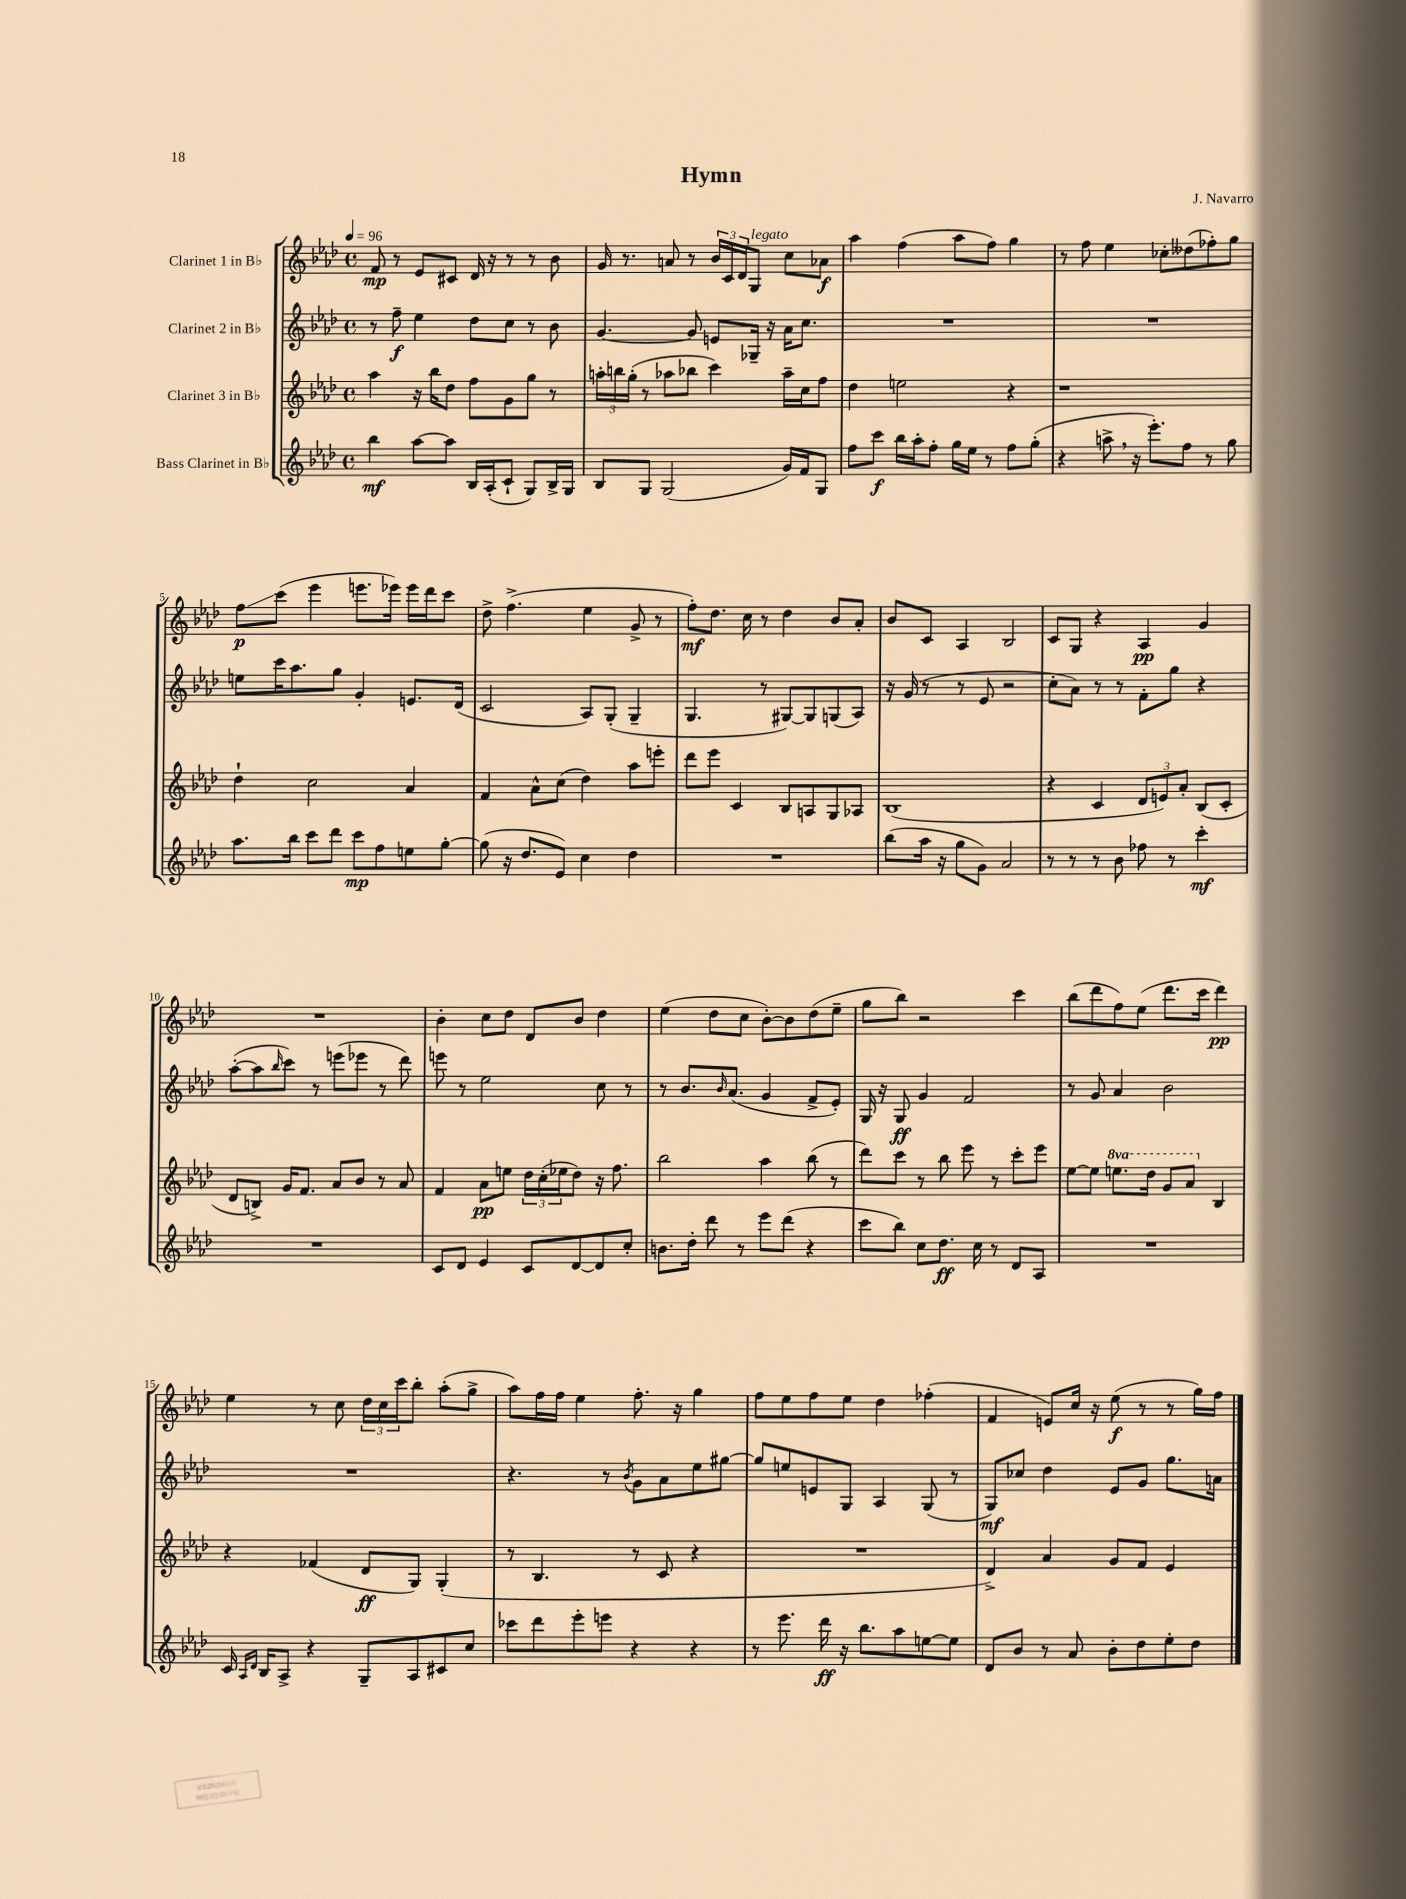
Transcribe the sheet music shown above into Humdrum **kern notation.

**kern	**kern	**kern	**kern
*staff4	*staff3	*staff2	*staff1
*clefG2	*clefG2	*clefG2	*clefG2
*k[b-e-a-d-]	*k[b-e-a-d-]	*k[b-e-a-d-]	*k[b-e-a-d-]
*M4/4	*M4/4	*M4/4	*M4/4
*met(c)	*met(c)	*met(c)	*met(c)
*MM96	*MM96	*MM96	*MM96
4bb-	4aa-	8r	8f
.	.	8ff~	8r
[8aa-	16r	4ee-	8e-
.	16bb-	.	.
8aa-]	8dd-	.	8c#
16B-	8ff	8dd-	16d-
(16A-'	.	.	16r
8c`	8g	8cc	8r
8G)	8gg	8r	8r
16B-^	8r	8b-	8b-
16G	.	.	.
=	=	=	=
8B-	24aa'	[4.g	16g
.	24bb	.	.
.	.	.	8.r
.	(24gg'	.	.
8G	8r	.	.
(2G	8aa-	.	8a
.	8bb-	8g]	8r
.	4ccc)	8e	24b-
.	.	.	24c
.	.	.	24d-
.	.	16G-~	8G
.	.	16r	.
16g)	16aa-~	16a-	8cc
16f	16cc	8.cc	.
8G	8ff	.	8a-
=	=	=	=
8ff	4dd-	1r	4aa-
8ccc	.	.	.
16bb-	2ee	.	(4ff
16aa-'	.	.	.
8ff'	.	.	.
16gg	.	.	8aa-
16ee-	.	.	.
8r	.	.	8ff)
8ff	4r	.	4gg
(8gg'	.	.	.
=	=	=	=
4r	1r	1r	8r
.	.	.	8ff
8aa^	.	.	4ee-
16r	.	.	.
8.eee-')	.	.	.
.	.	.	8cc-'
8ff	.	.	(8dd--
8r	.	.	8ff-')
8gg	.	.	8gg
=	=	=	=
8.aa-	4dd-`	8ee	8ff
.	.	16ccc	(8ccc
16bb-	.	8.aa-	.
8ccc	2cc	.	4eee-
8ddd-	.	8gg	.
8ccc	.	4g'	8.eee
8ff	.	.	.
.	.	.	16eee-)
8ee	4a-	8.e	16eee-
.	.	.	16ddd-
[8gg'	.	.	8ccc
.	.	(16d-	.
=	=	=	=
(8gg]	4f	2c	8dd-^
16r	.	.	(4.ff^
8.dd-	.	.	.
.	8a-^^	.	.
8e-)	(8cc	.	.
4cc	4dd-)	8A-)	4ee-
.	.	(8G'	.
4dd-	8aa-	4G~	8g^
.	8eee'	.	8r
=	=	=	=
1r	8ddd-	4.G	8ff')
.	8eee-	.	8.dd-
.	4c	.	.
.	.	.	16cc
.	.	8r	8r
.	8B-	[8G#)	4dd-
.	8A	8G#]	.
.	8G	(8G	8b-
.	8A-	8A-)	8a-'
=	=	=	=
(8bb-	(1B-	16r	8b-
.	.	(16g	.
16aa-	.	8r	8c
16r	.	.	.
8gg	.	8r	4A-
8g)	.	8e-	.
2a-	.	2r	2B-
=	=	=	=
8r	4r	8cc'	8c
8r	.	8a-)	8G
8r	4c	8r	4r
8b-	.	8r	.
8ff-	12d-	8f'	4A-
.	12e)	.	.
8r	.	8gg	.
.	12a-'	.	.
4ccc'	(8B-	4r	4g
.	8c'	.	.
=	=	=	=
1r	8d-	([8aa-'	1r
.	8B^)	8aa-]	.
.	.	16qqbb-	.
.	16g	8ccc)	.
.	8.f	.	.
.	.	8r	.
.	8a-	(8eee	.
.	8b-	8eee-	.
.	8r	8r	.
.	8a-	8ddd-)	.
=	=	=	=
8c	4f	8eee	4b-'
8d-	.	8r	.
4e-	8a-	2ee-	8cc
.	8ee	.	8dd-
8c	24dd-	.	8d-
.	(24cc'	.	.
.	24ee-	.	.
[8d-	8dd-)	.	8b-
8d-]	16r	8cc	4dd-
.	8.ff	.	.
8cc'	.	8r	.
=	=	=	=
8.b	2bb-	8r	(4ee-
.	.	8.b-	.
16dd-'	.	.	.
8ddd-	.	.	8dd-
.	.	16qqb-	.
.	.	(8.a-	.
8r	.	.	8cc
8eee-	4aa-	4g	[8b-')
(8ddd-	.	.	8b-]
4r	(8bb-	8f^	(8dd-
.	8r	8e-')	8ee-~
=	=	=	=
8ccc	8ddd-)	16G	8gg
.	.	16r	.
8bb-)	8ccc	8G	8bb-)
8cc	8r	4g	2r
8.dd-	8bb-	.	.
.	8eee-	2f	.
16cc	.	.	.
8r	8r	.	.
8d-	8ccc'	.	4ccc
8A-	8eee-	.	.
=	=	=	=
1r	[8ee-	8r	(8bb-
.	8ee-]	8g	8ddd-
.	8.eee	4a-	8ff)
.	.	.	(8ee-
.	16ddd-	.	.
.	8gg	2b-	8.ddd-
.	8aa-	.	.
.	.	.	16ccc
.	4B-	.	4ddd-)
=	=	=	=
16c	4r	1r	4ee-
16qqA-	.	.	.
16qqd-	.	.	.
16B-	.	.	.
8A-^	.	.	.
4r	(4f-	.	8r
.	.	.	8cc
8G~	8d-	.	24dd-
.	.	.	24cc
.	.	.	24ccc
8A-	8G)	.	8bb-'
8c#	(4G'	.	(8aa-'
8cc	.	.	8gg^
=	=	=	=
8ccc-	8r	4.r	8aa-)
8ddd-	4.B-	.	16ff
.	.	.	16ff
8eee-'	.	.	4ee-
8eee	.	8r	.
.	.	8qb-	.
4r	8r	8g	8.ff'
.	8c	8a-	.
.	.	.	16r
4r	4r	8ee-	4gg
.	.	[8gg#	.
=	=	=	=
8r	1r	8gg#]	8ff
8.eee-	.	8ee	8ee-
.	.	8e	8ff
16ddd-	.	.	.
16r	.	8G	8ee-
8.bb-	.	.	.
.	.	4A-	4dd-
8aa-	.	.	.
[8ee	.	(8G	(4ff-'
8ee]	.	8r	.
=	=	=	=
8d-	4d-^)	8G)	4f
8b-	.	8cc-	.
8r	4a-	4dd-	8e)
8a-	.	.	16cc
.	.	.	16r
8b-'	8g	8e-	(8ee-
8dd-	8f	8g	8r
8ee-'	4e-	8.gg	8r
8dd-	.	.	16gg)
.	.	16a	16ff
==	==	==	==
*-	*-	*-	*-
